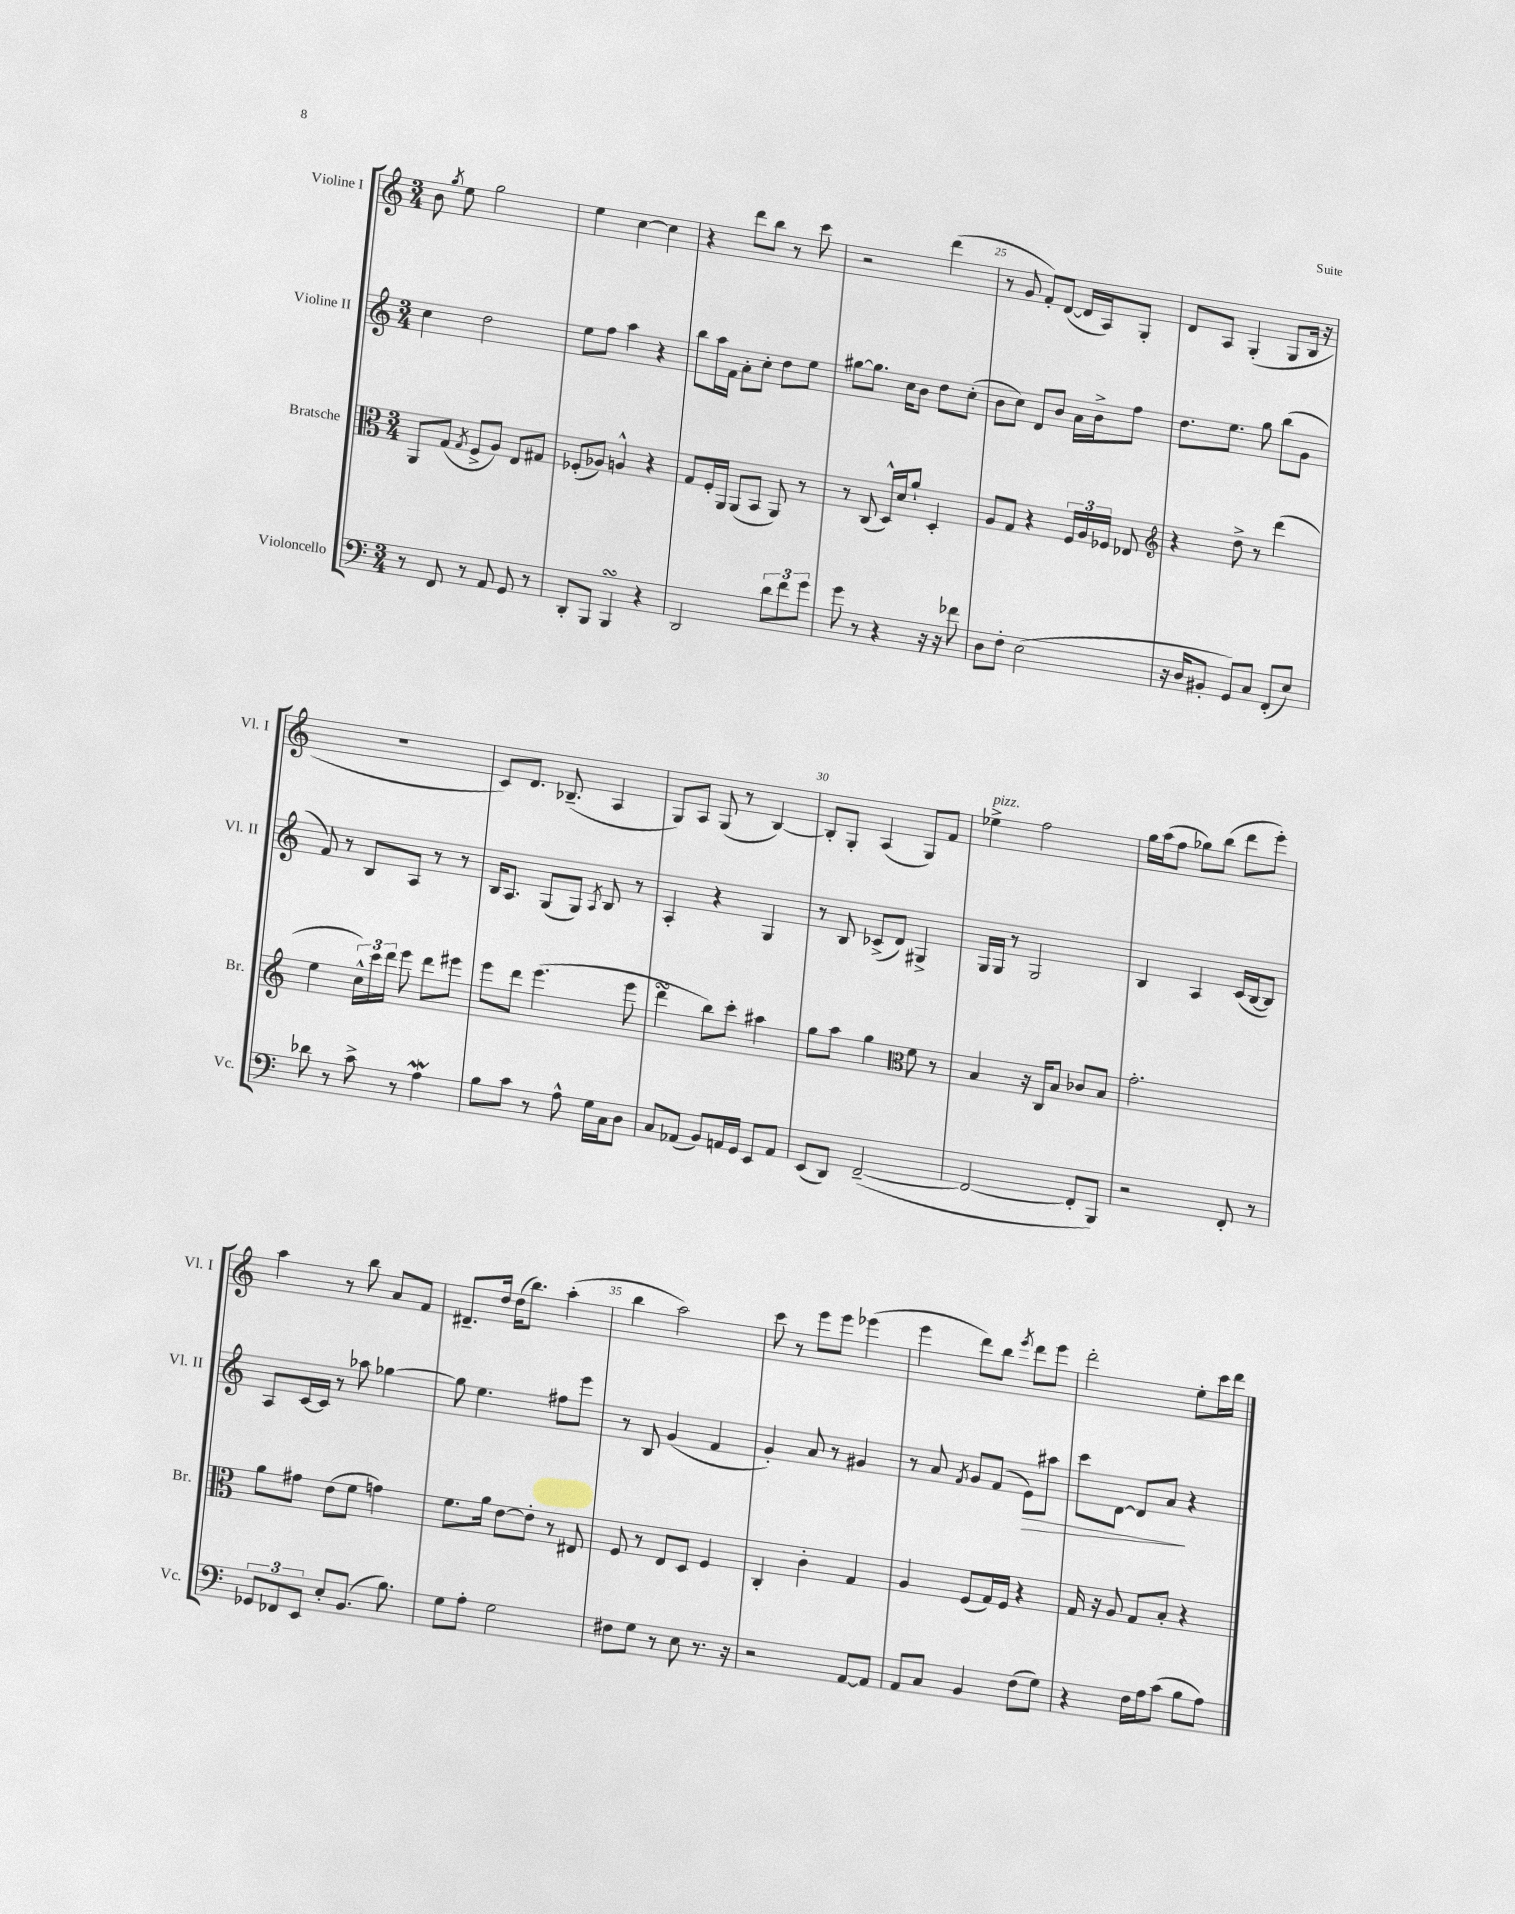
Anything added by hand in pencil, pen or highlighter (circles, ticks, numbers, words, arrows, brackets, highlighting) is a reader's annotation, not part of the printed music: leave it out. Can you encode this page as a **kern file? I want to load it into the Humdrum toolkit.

**kern	**kern	**kern	**dynam	**kern
*part4	*part3	*part2	*part2	*part1
*staff4	*staff3	*staff2	*staff2	*staff1
*I"Violoncello	*I"Bratsche	*I"Violine II	*	*I"Violine I
*I'Vc.	*I'Br.	*I'Vl. II	*	*I'Vl. I
*clefF4	*clefC3	*clefG2	*	*clefG2
*k[]	*k[]	*k[]	*	*k[]
*M3/4	*M3/4	*M3/4	*	*M3/4
=21	=21	=21	=21	=21
8r	8AA/L	4cc\	.	8b\
.	.	.	.	8qgg/
8FF/	(8G/J	.	.	8ee\
.	8qG/	.	.	.
8r	8F^/L	2dd\	.	2gg\
8AA/	8A/J)	.	.	.
8GG/	8E/L	.	.	.
8r	8G#X/J	.	.	.
=22	=22	=22	=22	=22
8DD'/L	(8F-X'/L	8ee\L	.	4ee\
8BBB/J	8A-X/J)	8ff\J	.	.
4BBBsSsS/	4An^^/	4aa\	.	[4cc\
4r	4r	4r	.	4cc\]
=23	=23	=23	=23	=23
2DD/	8G/L	8bb\L	.	4r
.	16F'/L	16aa\L	.	.
.	16AA/JJ	16f\JJ	.	.
.	(8AA/L	8a'\L	.	8ddd\L
.	8BB/J	8cc'\J	.	8bb\J
12d\L	8AA/)	8dd\L	.	8r
12f\	.	.	.	.
.	8r	8ee\J	.	8ccc\
12g\J	.	.	.	.
=24	=24	=24	=24	=24
8g\	8r	[8gg#X\L	.	2r
8r	(8C/	8.gg#\J]	.	.
4r	16D^^/LL)	.	.	.
.	16d/J	16cc\KL	.	.
.	8a`/J	8b\J	.	.
16r	4D'/	8dd\L	.	(4ddd\
16r	.	.	.	.
8f-X\	.	(8cc'\J	.	.
=25	=25	=25	=25	=25
8D\L	8A/L	8b\L	.	8r
8F'\J	8G/J	8cc\J)	.	8g/
(2E\	4r	8d/L	.	8f'/L)
.	.	8b/J	.	([8d/J
.	24F/LL	16a\LL	.	16d/LL]
.	24A/	.	.	.
.	.	16b^\J	.	16A/J)
.	24F-X/JJ	.	.	.
.	8E-X/	8ff\J	.	8G'/J
=26	=26	=26	=26	=26
*	*clefG2	*	*	*
16r	4r	8.dd\L	.	8d/L
16D/KL	.	.	.	.
8BB#X'/J	.	.	.	8A/J
.	.	8.ee\J	.	.
8GG/L)	8dd^\	.	.	(4G'/
8C/J	8r	8gg\	.	.
(8FF'/L	(4ddd\	(8bb\L	.	8G/L
8E/J)	.	8g\J	.	16B/Jk
.	.	.	.	16r
!!LO:LB:g=z
=27	=27	=27	=27	=27
8d-X\	4ee\	8f/)	.	2.r
8r	.	8r	.	.
8c^\	24cc^^\LL)	8B/L	.	.
.	24ccc\	.	.	.
.	24ddd\JJ	.	.	.
8r	8eee\	8A/J	.	.
4AW\	8ddd\L	8r	.	.
.	8eee#X\J	8r	.	.
=28	=28	=28	=28	=28
8B\L	8eee\L	16B/KL	.	8c/L)
.	.	8.A/J	.	.
8c\J	8ddd\J	.	.	8.d/J
8r	(4.eee\	(8G/L	.	.
.	.	.	.	(8.B-X~/
8A^^\	.	8G/J)	.	.
.	.	8qA/	.	.
16G\LL	.	8B/	.	4A/
16C\J	.	.	.	.
8D\J	8eee\	8r	.	.
=29	=29	=29	=29	=29
8C/L	4dddsSSS\	4A'/	.	8G/L)
(8AA-X/J	.	.	.	8A/J
8BB/L)	8bb\L)	4r	.	(8G/
16AAn/L	8ccc'\J	.	.	8r
16GG/JJ	.	.	.	.
8EE/L	4aa#X\	4G/	.	[4B/)
8AA/J	.	.	.	.
=30	=30	=30	=30	=30
(8EE/L	8gg\L	8r	.	8B'/L]
8DD/J)	8aa\J	8B/	.	8G'/J
([2FF~/	4gg\	(8c-X^/L	.	(4A/
.	.	8d/J)	.	.
*	*clefC3	*	*	*
.	8f\	4G#X^/	.	8G/L)
.	8r	.	.	8f/J
=31	=31	=31	=31	=31
!	!	!	!	!LO:TX:a:i:t=pizz.
2FF/_	4B/	16G/LL	.	4ee-X^\
.	.	16G/JJ	.	.
.	.	8r	.	.
.	16r	2G/	.	2ff\
.	16C/KL	.	.	.
.	8B/J	.	.	.
8FF'/L]	8c-X/L	.	.	.
8BBB/J)	8B/J	.	.	.
=32	=32	=32	=32	=32
2r	2.g'\	4B/	.	16gg\LL
.	.	.	.	(16aa\J
.	.	.	.	8ff\J
.	.	4A/	.	8gg-X\L)
.	.	.	.	(8bb\J
8FF'/	.	(16c/LL	.	8ddd\L
.	.	[16B/J	.	.
8r	.	8B/J])	.	8eee'\J)
!!LO:LB:g=z
=33	=33	=33	=33	=33
12GG-X/L	8a\L	8A/L	.	4aa\
12FF-X/	.	.	.	.
.	8g#X\J	[16c/L	.	.
12EE/J	.	.	.	.
.	.	16c/JJ]	.	.
8E'/L	(8e\L	8r	.	8r
(8.BB/J	8f\J	8aa-X\	.	8bb\
.	4gn\)	[4gg-X\	.	8a/L
8.B\)	.	.	.	.
.	.	.	.	8f/J
=34	=34	=34	=34	=34
8G\L	8.f\L	8gg-\]	.	8.d#X~/L
8A'\J	.	4.ee\	.	.
.	16a\Jk	.	.	16dd/Jk
2G\	[8e\L	.	.	(16dd\KL
.	.	.	.	8.bb\J)
.	8e'\J]	.	.	.
.	8r	8ff#X\L	.	(4aa'\
.	8E#X/	8eee\J	.	.
=35	=35	=35	=35	=35
8F#X\L	8F/	8r	.	4bb\
8G\J	8r	8B/	.	.
8r	8E/L	(4g/	.	2aa\)
8E\	8D/J	.	.	.
8.r	4F/	4f/	.	.
16r	.	.	.	.
=36	=36	=36	=36	=36
2r	4C'/	4g'/)	.	8ccc\
.	.	.	.	8r
.	4c'\	8a/	.	8eee\L
.	.	8r	.	8eee\J
[8AA/L	4G/	4g#X/	.	(4eee-X\
8AA/J]	.	.	.	.
=37	=37	=37	=37	=37
8AA/L	4A/	8r	.	4eee\
8C/J	.	8a/	.	.
.	.	8qf/	.	.
4BB/	(8F/L	8g/L	.	8ddd\L)
.	16G/L)	(8f/J	.	8bb\J
.	16F/JJ	.	.	.
.	.	.	.	8qeee/
!	!	!	!LO:HP:b	!
(8F\L	4r	8e\L)	>	8ddd\L
8G\J)	.	8aa#X\J	.	8eee\J
=38	=38	=38	=38	=38
4r	16G/	8ccc\L	.	2ddd'\
.	16r	.	.	.
.	8A/	[8d\J	.	.
16F\LL	8G/L	8d/L]	.	.
16A\J	.	.	.	.
(8c\J	8B'/J	8a/J	.	.
8B\L	4r	4r	]	8ee'\L
8A\J)	.	.	.	16ccc\L
.	.	.	.	16ddd\JJ
==	==	==	==	==
*-	*-	*-	*-	*-
